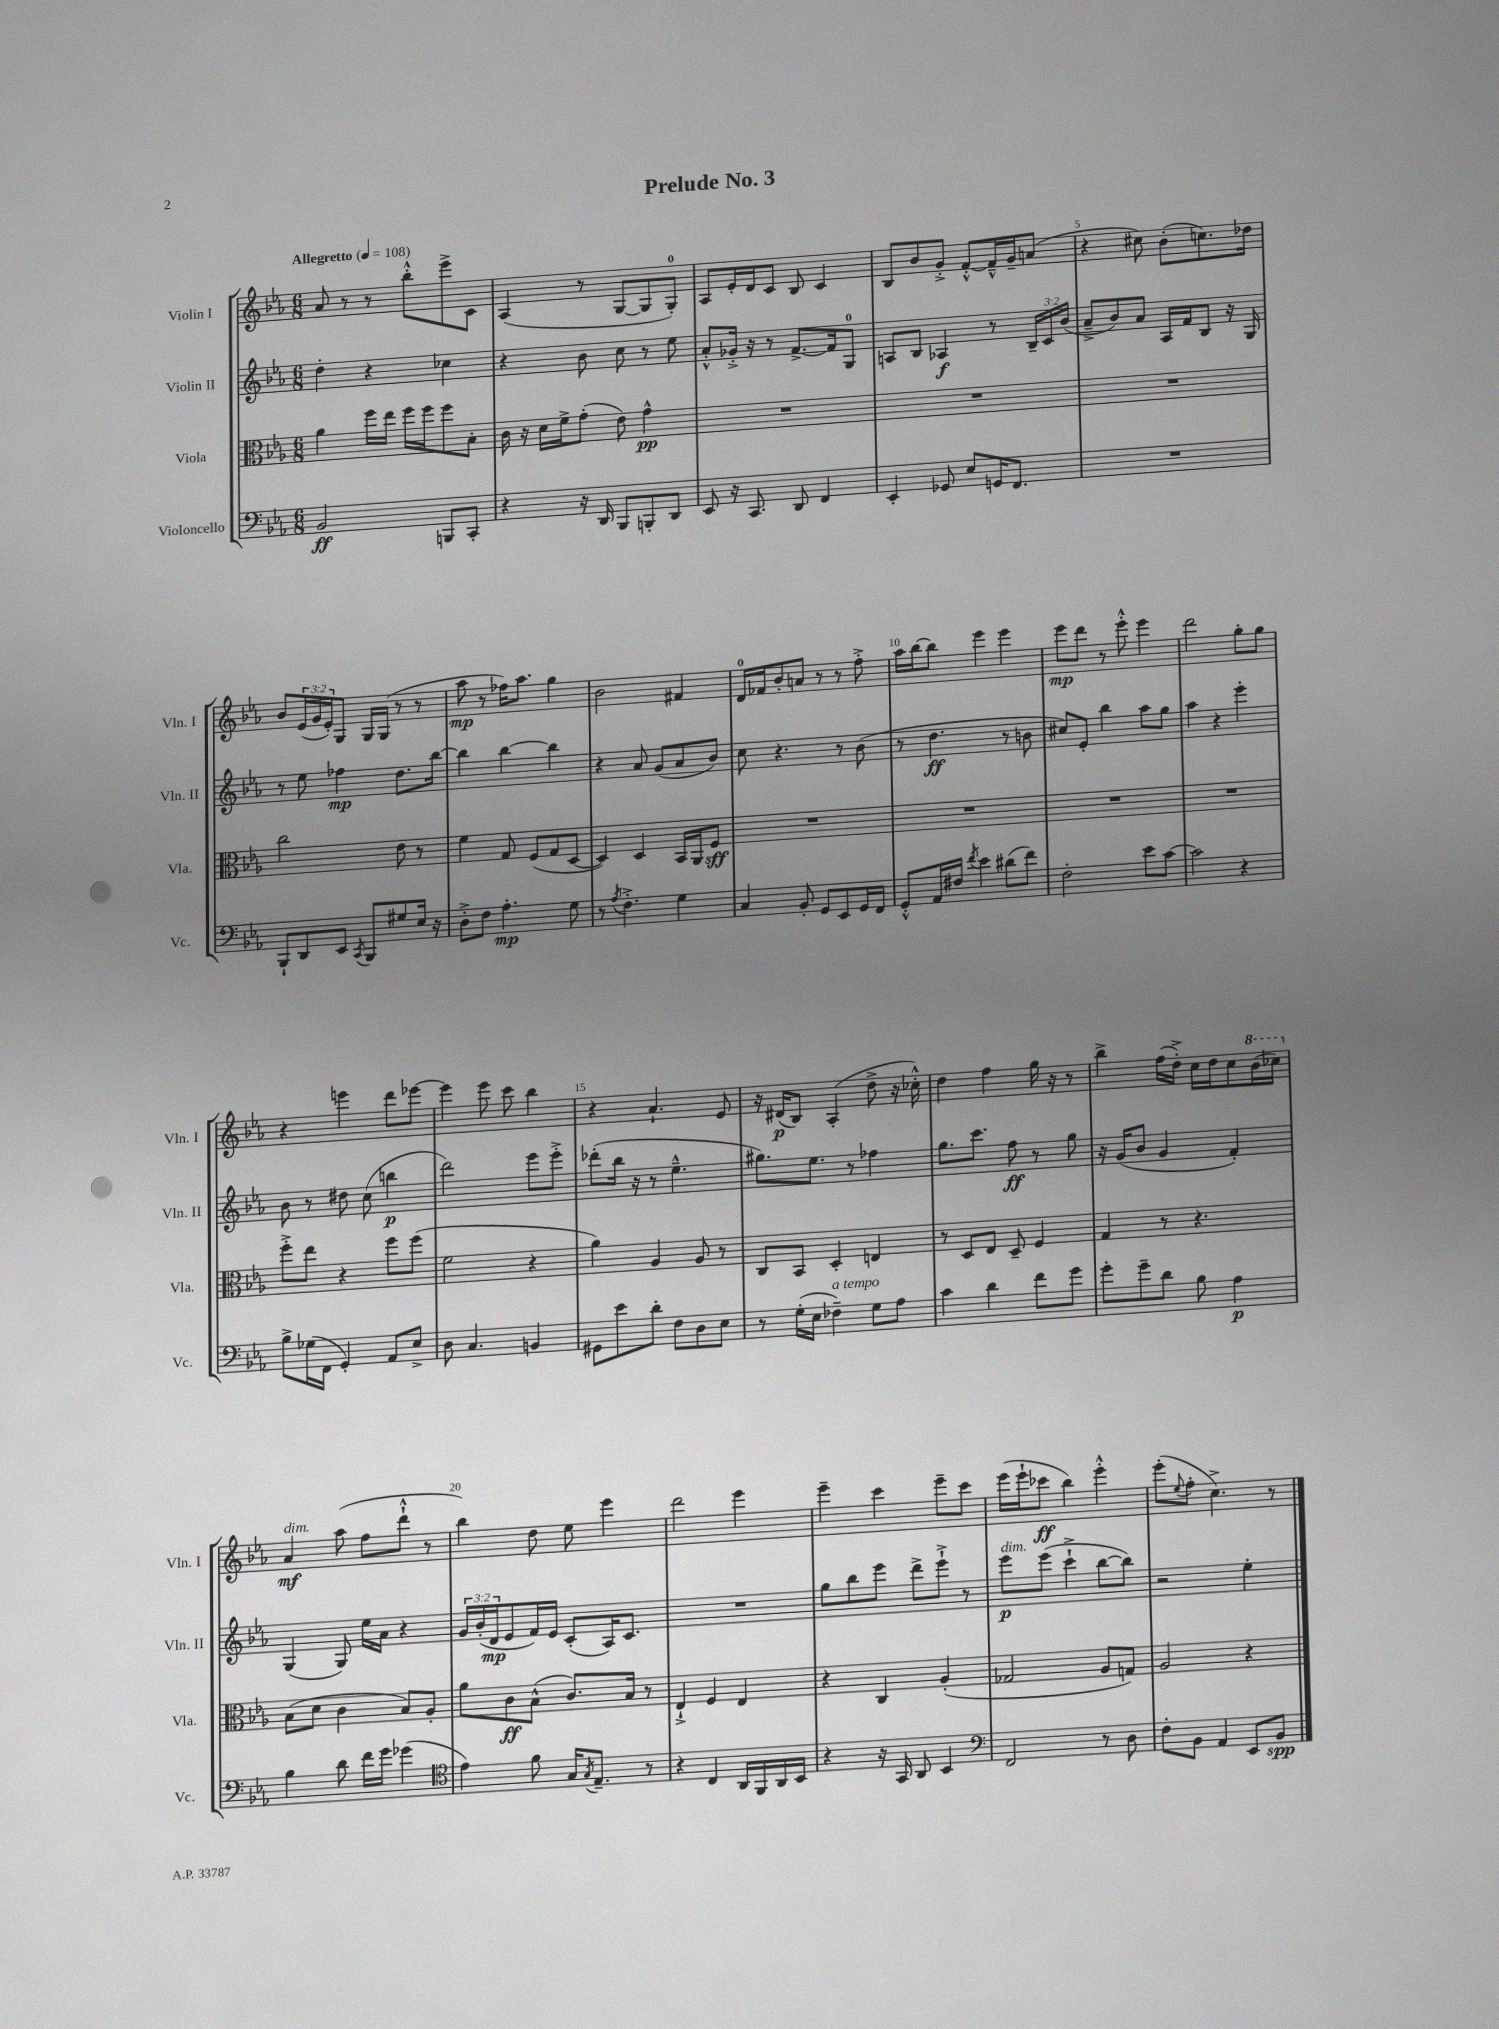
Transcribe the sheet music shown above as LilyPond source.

\header { title = "Prelude No. 3" }
<<
\new StaffGroup <<
\new Staff = "s0" \with { instrumentName = "Violin I" shortInstrumentName = "Vln. I" } {
    \clef treble \key ees \major \numericTimeSignature \time 6/8 \override Staff.TupletNumber.text = #tuplet-number::calc-fraction-text \tempo "Allegretto" 4 = 108
    aes'8 r8 r8 bes''8-.-^ ees'''8-> c'8 |
    aes4( r8 g8~ g8 g8-0-.) |
    aes8 ees'16-. d'16 c'8 bes8 c'4 |
    bes8 bes'8 g'8-.-> f'8~-.-^ f'16---^ g'16-- a'8( |
    r4 cis''8) bes'8-.( c''8.) des''16 |
    bes'8 \tuplet 3/2 { ees'16( g'16 ees'16-.) } g8 g16 g16( r8 r8 |
    aes''8\mp r8 fes''16) aes''8. g''4 |
    bes'2 fis'4 |
    d'16-0 fes'16 bes'8-. a'8 r8 r8 f''8-.-> |
    aes''16 bes''16~ bes''8 ees'''4 ees'''4 |
    ees'''8\mp d'''8 r8 ees'''8-.-^ ees'''4 |
    d'''2 g''8-. g''8 |
    r4 e'''4 d'''8 ees'''8~ |
    ees'''4 ees'''8 c'''8 bes''4 |
    r4 aes'4.-! ees'8 |
    r16 dis'16\p( bes8) aes4-.( d''8-> r16 ces''16-.-^) |
    d''4 f''4 g''16 r16 r8 |
    bes''4-> f''16( d''16-.->) c''16 d''16 c''8 \ottava #1 bes''16( ces'''16) \ottava #0 |
    aes'4\mf^\markup { \italic "dim." } aes''8( f''8 d'''8-!-^ r8 |
    bes''4) d''8 ees''8 ees'''4 |
    d'''2 ees'''4 |
    ees'''4-- c'''4 ees'''8-- c'''8 |
    ees'''16( ees'''16-! ces'''8\ff bes''4) ees'''4-.-^ |
    ees'''8-.( \appoggiatura { ees''8 } f''8-. c''4.->) r8 \bar "|." |
}
\new Staff = "s1" \with { instrumentName = "Violin II" shortInstrumentName = "Vln. II" } {
    \clef treble \key ees \major \numericTimeSignature \time 6/8 \override Staff.TupletNumber.text = #tuplet-number::calc-fraction-text
    d''4-. r4 ces''4 |
    r4 bes'8 c''8 r8 ees''8 |
    aes'8-.-^ ges'16-.-> r16 r8 f'8.~-> f'16 g8-0 |
    a8 bes8 aes4\f r8 \tuplet 3/2 { bes16-- c'16 bes'16( } |
    aes'8---> bes'8) aes'8 aes16 f'16 bes8 r16 g16 |
    r8 ees''8 fes''4\mp d''8. bes''16~ |
    bes''4 bes''4~ bes''4 |
    r4 aes'8 g'8( aes'8 bes'8) |
    c''8 r4. r8 bes'8( |
    r8 d''4.\ff r8 b'8 |
    cis''8) ees'8-. bes''4 aes''8 g''8 |
    aes''4 r4 ees'''4-. |
    bes'8 r8 dis''8 c''8( b''4\p |
    d'''2) ees'''8 ees'''8-.-> |
    des'''8-.( bes''16 r16 r8 ees''4.---^ |
    gis''8.) ees''8. r8 fes''4 |
    g''8. c'''8. f''8\ff r8 g''8 |
    r16 g'16( bes'8 g'4 f'4-.) |
    g4( g8) ees''16 aes'16 r4 |
    \tuplet 3/2 { g'16 bes'16-.( d'16\mp } ees'8 f'16) ees'16 c'8-.( aes16) c'8. |
    R2. |
    g''8 bes''8 ees'''8 d'''8-> ees'''8-!-> r8 |
    ees'''8\p^\markup { \italic "dim." } ees'''8( c'''4-!-> bes''8~ bes''8) |
    r2 ees''4-. \bar "|." |
}
\new Staff = "s2" \with { instrumentName = "Viola" shortInstrumentName = "Vla." } {
    \clef alto \key ees \major \numericTimeSignature \time 6/8
    aes'4 f''16 ees''16 f''16 f''16 f''8 bes8-. |
    c'16 r16 d'16 f'16-> g'8-.( ees'8) g'4-^\pp |
    R2. |
    R2. |
    R2. |
    c''2 ees'8 r8 |
    f'4 g8 f8( g8 d8~ |
    d4) d4 bes,16 aes,16 f8\sff |
    R2. |
    R2. |
    R2. |
    R2. |
    f''8-.-> ees''8 r4 f''8 f''8( |
    f'2 r4 |
    aes'4) aes4 aes8 r8 |
    c8 bes,8 d4-. e4 |
    r8 d8 ees8 d8-- f4 |
    g4 r8 r4. |
    bes8( d'8 c'4 bes8) aes8-. |
    aes'8 c'8\ff bes8-^( c'8.) bes16 r8 |
    ees4-!-> f4 ees4 |
    r4 c4 aes4-.( |
    ges2 aes8 g8) |
    aes2 r4 \bar "|." |
}
\new Staff = "s3" \with { instrumentName = "Violoncello" shortInstrumentName = "Vc." } {
    \clef bass \key ees \major \numericTimeSignature \time 6/8
    bes,2\ff b,,8 c,8-. |
    r4 r16 d,16 bes,,8 b,,8-. d,8 |
    ees,8 r16 c,8. d,8 f,4 |
    ees,4-. ges,8 ees8 g,16 f,8. |
    R2. |
    bes,,8-! d,8 ees,8 \acciaccatura { c,8 } bes,,8 gis8 ees16 r16 |
    d8-.-> f8 aes4.-.\mp g8 |
    r8 \acciaccatura { aes8 } f4.-.-> g4 |
    c4 bes,8-. g,8 ees,8 g,16 f,16 |
    g,8-.-^ aes,16 fis16 \acciaccatura { f'8 } ees'4 dis'8( f'8) |
    f2-. ees'8 c'8~ |
    c'2 r4 |
    bes8-> ges16( f,16 g,4-.) aes,8 ees8-> |
    d8 c4. b,4 |
    gis,8 ees'8 d'8-. f8 d8 ees8 |
    r8 g16-.( ees16 fes4--^\markup { \italic "a tempo" }) g8 aes8 |
    c'4 d'4 f'8 g'8 |
    g'8-. g'8-- d'8 bes8 aes4\p |
    bes4 d'8 f'16 g'16 ges'4( |
    \clef tenor ees'4) f'8 g16 \acciaccatura { g8 } ees8.-- r8 |
    r4 c4 aes,16 f,16 aes,16 bes,16 |
    r4 r16 g,16 aes,8 bes,4 |
    \clef bass f,2 r8 d8 |
    f8-. bes,8 aes,4 ees,8 bes,8\spp \bar "|." |
}
>>
>>
\layout { \context { \Score \override BarNumber.break-visibility = ##(#f #t #t) barNumberVisibility = #(every-nth-bar-number-visible 5) } }
